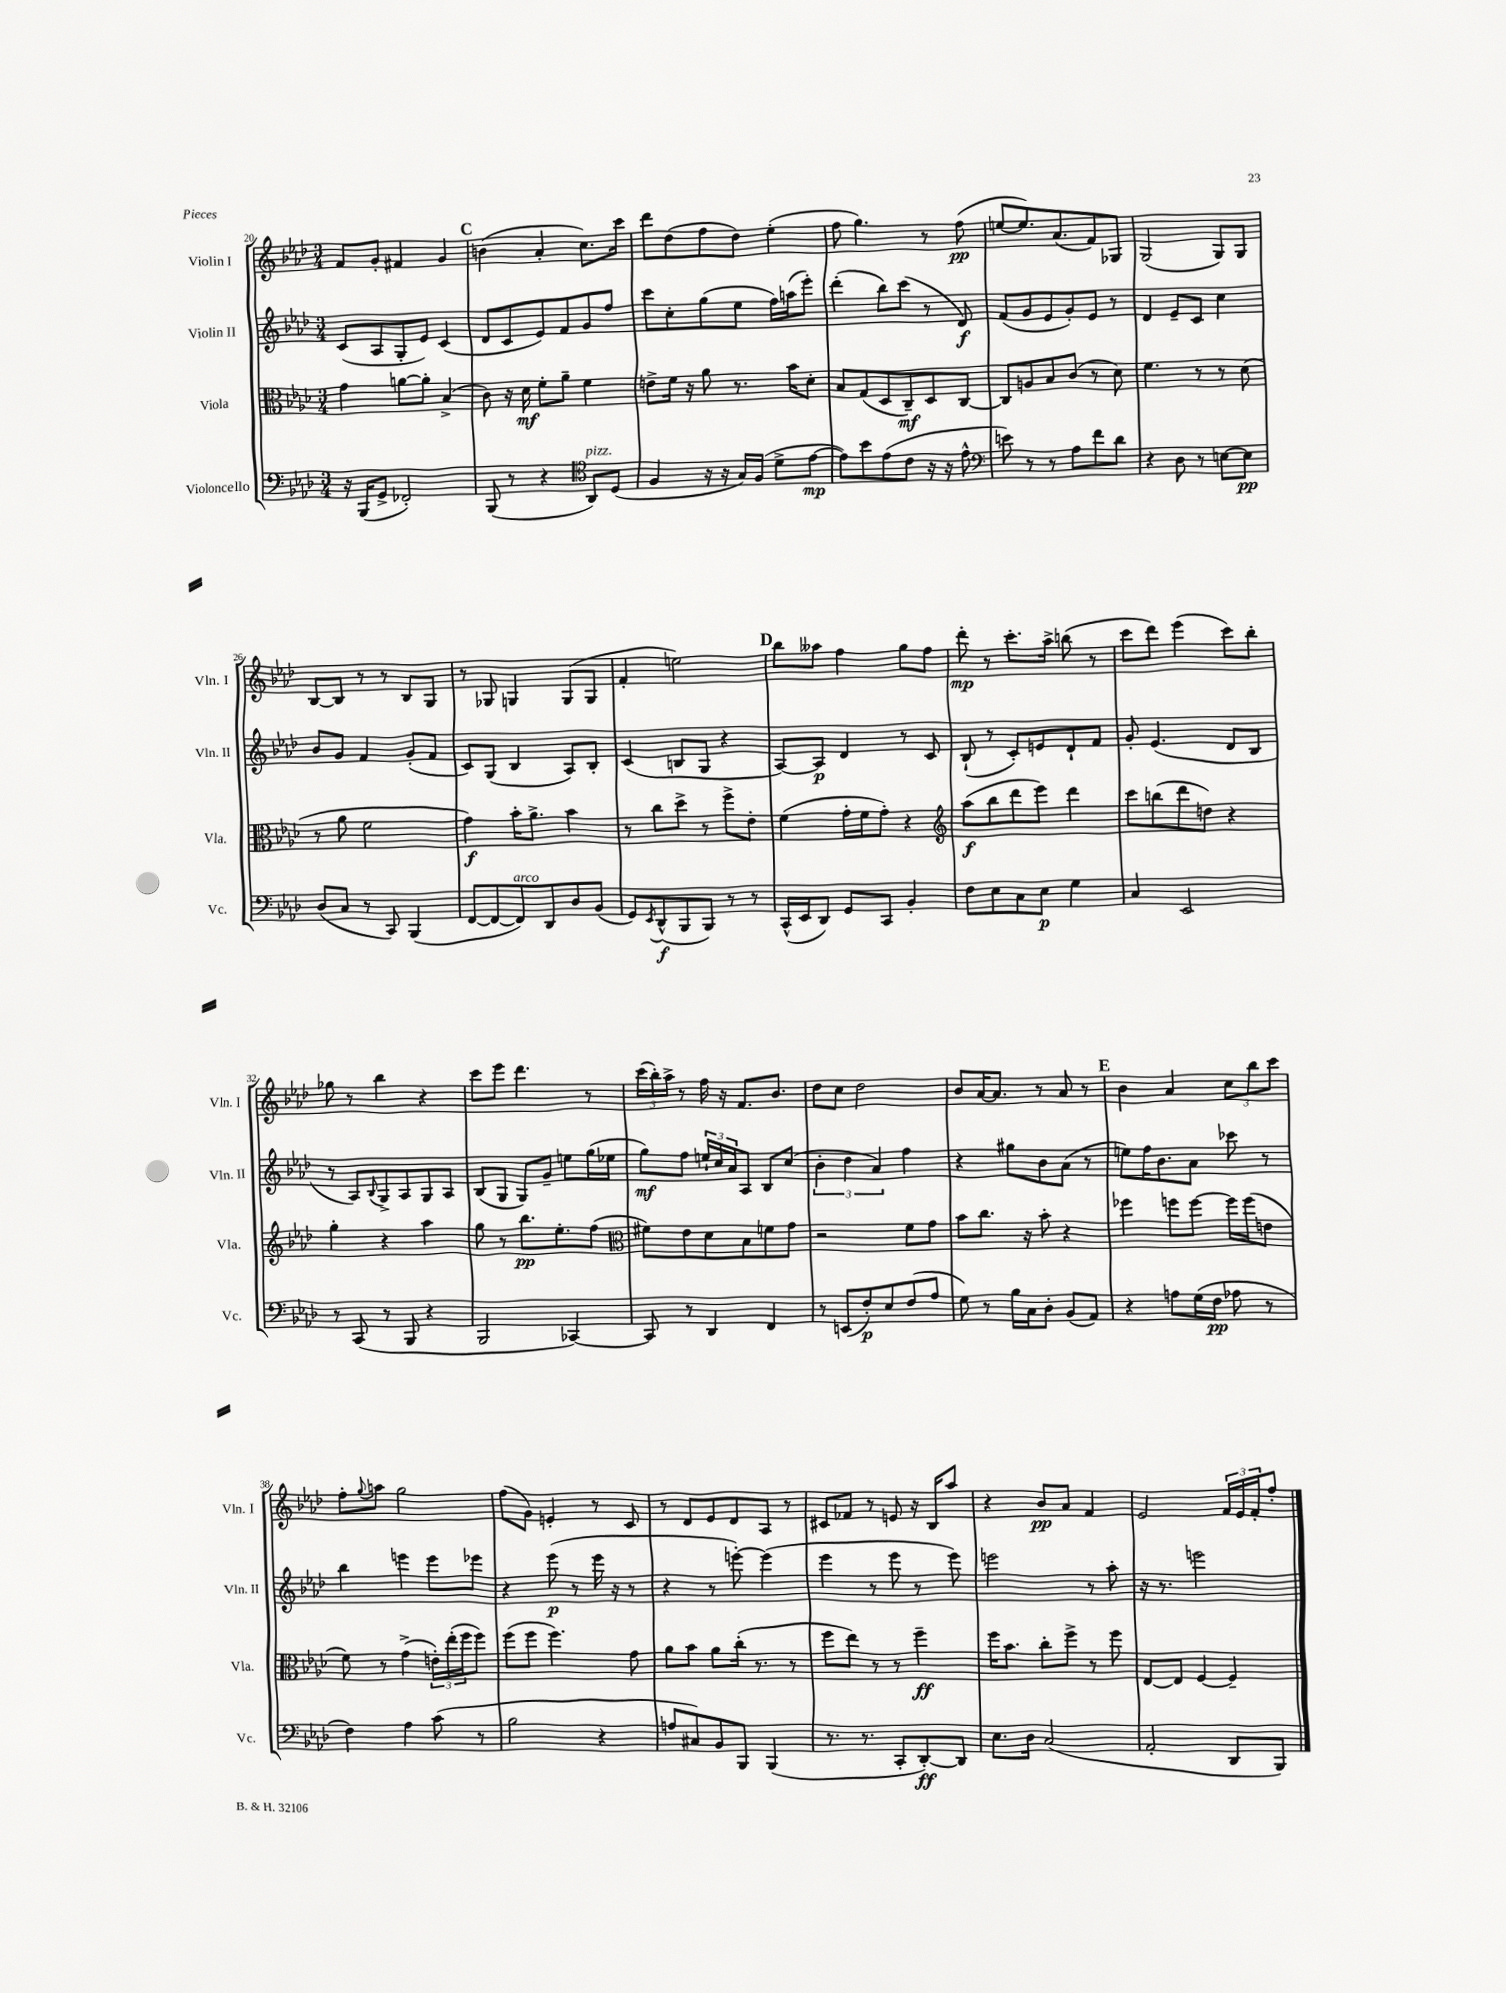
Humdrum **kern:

**kern	**kern	**kern	**kern
*staff4	*staff3	*staff2	*staff1
*clefF4	*clefC3	*clefG2	*clefG2
*k[b-e-a-d-]	*k[b-e-a-d-]	*k[b-e-a-d-]	*k[b-e-a-d-]
*M3/4	*M3/4	*M3/4	*M3/4
16r	4g	(8c	8f
(16BBB-	.	.	.
8GG^	.	8A-	8g'
2FF-')	[8a	8G'	4f#
.	8a']	8e-)	.
.	(4B-^	(4c	4g
=	=	=	=
(8BBB-	8c)	8d-	(4b
8r	16r	8c	.
.	16d-	.	.
4r	8f'	8e-)	4a-'
.	8a-~	8f	.
*clefC4	*	*	*
8AA-)	4f	8g	8.cc)
(8D-	.	8ff	.
.	.	.	16ccc
=	=	=	=
4F	8e^	8ccc	8ddd-
.	16f	8cc'	(8dd-
.	16r	.	.
16r	8a-	(8gg	8ff
16r	.	.	.
16G)	8.r	8ee-	8dd-)
(16F	.	.	.
8d-^	.	16ff)	(4ee-'
.	16b-	(16aa	.
[8e-	8d-'	8eee-')	.
=	=	=	=
8e-])	8B-	(4ddd-'	8ff
8b-	(8G	.	4.gg)
(8e-	8D-	8bb-)	.
8c	8C~)	(8ccc	.
16r	8D-	8r	8r
16r	.	.	.
8e-^^	[8C	8d-)	(8ff
=	=	=	=
*clefF4	*	*	*
8e)	8C]	(8f	[8ee
8r	8A	8g	8.ee])
8r	8B-	8e-	.
.	.	.	(8.a-
8A-	(8c	8g')	.
8f	8r	8e-	8f)
8d-	8d-)	8r	8G-
=	=	=	=
4r	4.f	4d-	(2G
8D-	.	8e-~	.
8r	8r	8c	.
[8E	8r	4cc	8G)
8E]	(8d-	.	8G
=	=	=	=
(8D-	8r	8b-	[8B-
8C	8a-	8g	8B-]
8r	2f	4f	8r
8CC)	.	.	8r
(4BBB-	.	(8g'	8B-
.	.	8f	8G
=	=	=	=
[8FF	4g)	8c)	8r
8FF_	.	(8G	8G-
8FF])	16b-'	4B-	4G
.	8.a-^	.	.
8DD-	.	.	.
8D-	4b-	8A-)	(8G
(8BB-	.	8B-'	8G
=	=	=	=
8GG)	8r	(4c	4f'
8qEE-	.	.	.
(8DD-^^	8cc	.	.
8BBB-	8dd-^	8B	2ee)
8BBB-)	8r	8G	.
8r	8ff^	4r	.
8r	8e-'	.	.
=	=	=	=
(16CC^^	(4f	[8A-)	8bb-
16EE-	.	.	.
8DD-)	.	8A-]	8aa--
8GG	16g'	4d-	4ff
.	16f	.	.
8CC	8g')	.	.
4BB-'	4r	8r	8gg
.	.	8c	8ff
=	=	=	=
*	*clefG2	*	*
8F	(8aa-	(8B-`	8ddd-'
8E-	8bb-	8r	8r
8C	8ddd-	8c')	8.ccc'
8E-	8eee-)	8e	.
.	.	.	16aa-^
4G	4ddd-	8d-`	(8bb
.	.	8f	8r
=	=	=	=
4C	8ccc	8g'	8ccc
.	(8bb	(4.e-	8ddd-)
2EE-	8ddd-	.	(4eee-
.	8dd)	.	.
.	4r	8d-	8ccc)
.	.	8B-	8bb-'
=	=	=	=
8r	4gg'	8r	8gg-
(8CC	.	8A-)	8r
.	.	8qqB-	.
8r	4r	8G^	4bb-
8BBB-	.	8A-	.
4r	4aa-	8G	4r
.	.	8A-	.
=	=	=	=
2BBB-	8gg	(8B-	8ccc
.	8r	8G	8eee-
.	8.bb-	8G)	4.ddd-
.	.	8g~	.
.	8.ee-'	.	.
[4CC-)	.	8ee	.
.	(8ff	(16gg	8r
.	.	16ee-	.
=	=	=	=
*	*clefC3	*	*
8CC-]	8f#)	8gg)	(24ccc
.	.	.	24bb-')
.	.	.	24aa-^
8r	8e-	8ff	8r
4DD-	8d-	24ee`	16ff
.	.	24cc	.
.	.	.	16r
.	.	24a-	.
.	8B-	8A-	8.f
4FF	8f	8B-	.
.	.	.	8.b-
.	8g	(8cc	.
=	=	=	=
8r	2r	6b-'	8dd-
(8EE	.	.	8cc
.	.	6dd-	.
8F')	.	.	2dd-
.	.	6a-)	.
8E-	.	.	.
(8F	8f	4ff	.
8A-	8g	.	.
=	=	=	=
8G)	8b-	4r	8b-
8r	8.cc	.	[16a-
.	.	.	8.a-]
16B-	.	8gg#	.
16C	16r	.	.
8D-'	8b-'	8b-	8r
(8BB-	4r	(8a-	8a-
8AA-)	.	8r	8r
=	=	=	=
4r	4ff-	8ee)	4b-
.	.	16ff	.
.	.	8.b-	.
8A	8ff	.	4a-
(16G	[8ff	8a-	.
16F	.	.	.
8A-	16ff]	8ccc-	12cc
.	(16ff	.	.
.	.	.	12bb-
8r	8e	8r	.
.	.	.	12ccc
=	=	=	=
4F)	8f)	4bb-	8ff'
.	.	.	8qqgg
.	8r	.	8aa
4A-	(4g^	4eee	2gg
(8c	24e')	8eee	.
.	(24ee-'	.	.
.	24ff	.	.
8r	8ff)	8eee-	.
=	=	=	=
2B-	(8ff	4r	(8ff
.	8ff	.	8g)
.	4.ff)	(8eee-	4e'
.	.	8r	.
4r	.	16eee-	8r
.	.	16r	.
.	8g	8r	8c
=	=	=	=
8A	8a-	4r	8r
8C#)	8b-	.	8d-
8BB-	8a-	8r	8e-
8BBB-	(16cc'	[8eee')	8d-
.	8.r	.	.
(4BBB-	.	(4eee]	8A-
.	8r	.	8r
=	=	=	=
8.r	8ff	4eee-	8c#
.	8ee-)	.	8f-
8.r	.	.	.
.	8r	8r	8r
8CC'	8r	8eee-	8e
[8DD-')	4ff~	8r	16r
.	.	.	16B-
8DD-]	.	8eee-)	8aa-
=	=	=	=
8.E-	16ff	2eee	4r
.	8.b-	.	.
16D-	.	.	.
(2C	8cc'	.	8b-
.	8ff^	.	8a-
.	8r	8r	4f
.	8ff	8aa-'	.
=	=	=	=
2AA-'	[8E-	16r	2e-
.	.	8.r	.
.	8E-]	.	.
.	[4F	2eee	.
8DD-	4F~]	.	24f
.	.	.	24e-
.	.	.	24f'
8BBB-)	.	.	8ff'
==	==	==	==
*-	*-	*-	*-
